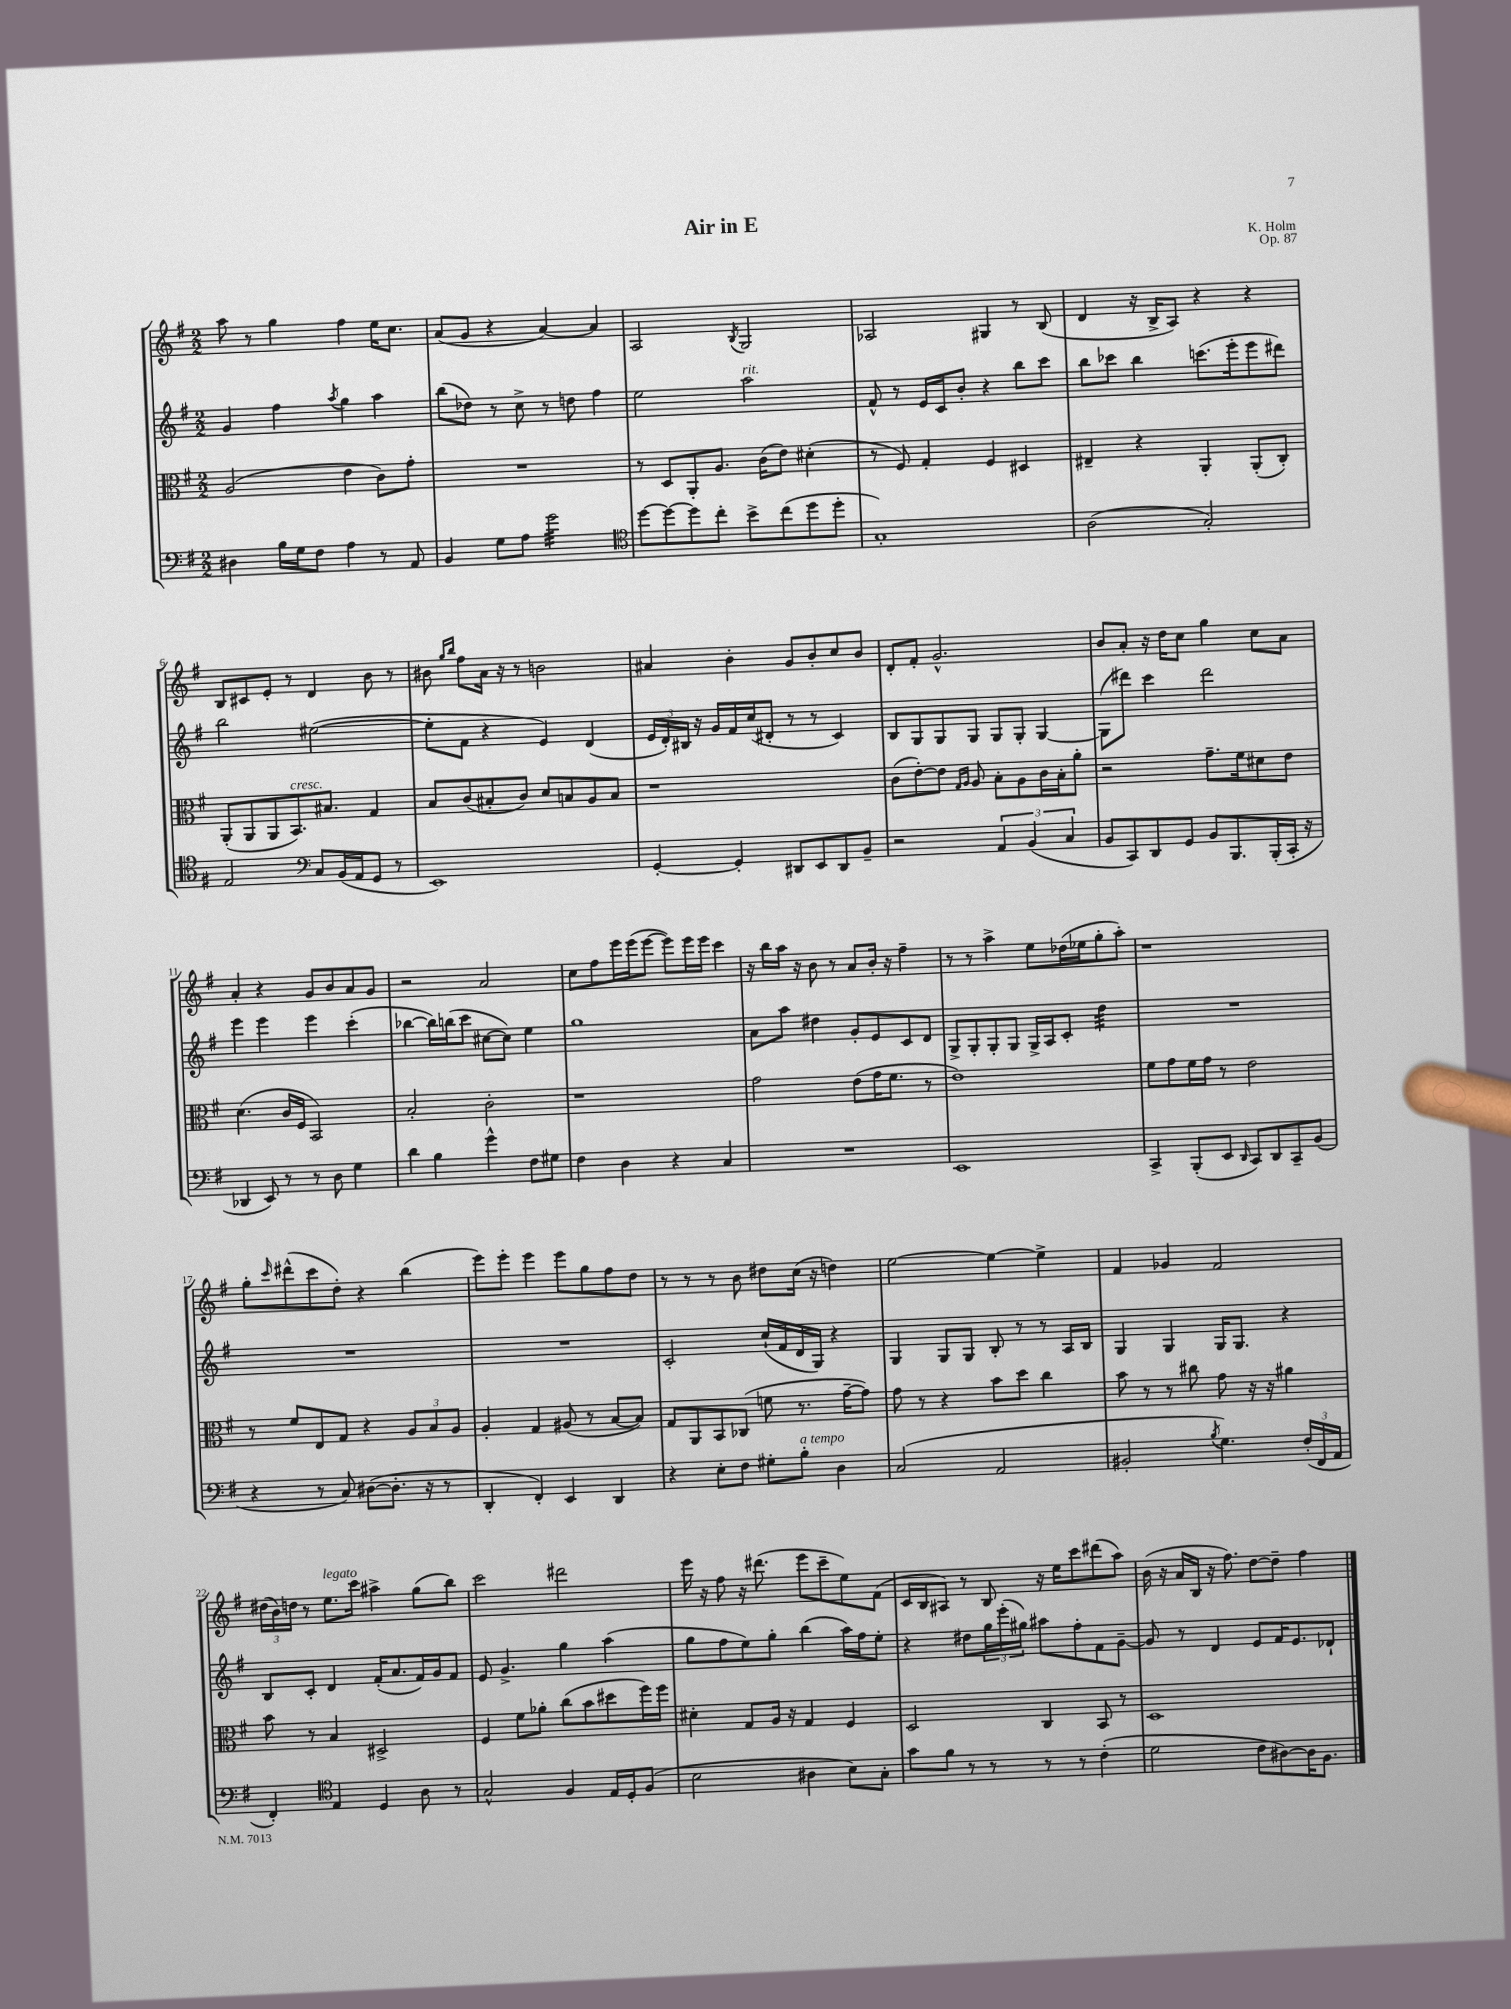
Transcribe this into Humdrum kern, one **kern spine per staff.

**kern	**kern	**kern	**kern
*staff4	*staff3	*staff2	*staff1
*clefF4	*clefC3	*clefG2	*clefG2
*k[f#]	*k[f#]	*k[f#]	*k[f#]
*M2/2	*M2/2	*M2/2	*M2/2
4D#\	(2A/	4g/	8aa\
.	.	.	8r
16B\LL	.	4ff#\	4gg\
16G\J	.	.	.
8F#\J	.	.	.
.	.	8qaa/	.
4A\	4e\	4gg\	4ff#\
8r	8c\L)	4aa\	16ee\LK
.	.	.	8.cc\J
8AA/	8g'\J	.	.
=	=	=	=
4BB/	1r	(8bb\L	(8a/L
.	.	8dd-\J)	8g/J
8G\L	.	8r	4r
8A\J	.	8cc^\	.
2g\	.	8r	[4a/)
.	.	8dd\	.
.	.	4ff#\	4a/]
=	=	=	=
*clefC4	*	*	*
[8dd\L	8r	2ee\	2A/
8dd\_	8D/L	.	.
8dd\]	8AA'/	.	.
8cc'\J	8.A/J	.	.
.	.	.	8qB/
8b^\L	.	2aa\	2G/
.	(16c\LK	.	.
(8cc\	8e\J)	.	.
8dd\	(4d#'\	.	.
8dd'\J	.	.	.
=	=	=	=
1G')	8r	8f#^^/	2A-/
.	8F#/)	8r	.
.	4G'/	16e/LL	.
.	.	16c/J	.
.	.	8b'/J	.
.	4F#/	4r	4G#/
.	4D#/	8bb\L	8r
.	.	8ccc\J	(8B/
=	=	=	=
(2A\	4E#~/	8bb\L	4d/
.	.	8ccc-\J	.
.	4r	4bb\	16r
.	.	.	16B^/LK
.	.	.	8A/J)
2G'/)	4AA'/	(8.ccc\L	4r
.	.	16eee'\k	.
.	(8AA'/L	8eee\	4r
.	8C'/J)	8ddd#\J)	.
=	=	=	=
2E/	(8AA'/L	2bb\	8B/L
.	8AA/	.	8c#/
.	8AA/	.	8e'/J
.	8.BB/)	.	8r
*clefF4	*	*	*
8C/L	.	([2ee#\	4d/
.	8.B#/J	.	.
(16BB/L	.	.	.
16AA/J	.	.	.
8GG/J	4G/	.	8b\
8r	.	.	8r
=	=	=	=
1EE)	8B/L	8ee#'\]L	8b#\
.	.	.	16qqgg/LL
.	.	.	16qqbb/JJ
.	(8c/	8f#\J	8ff#\L
.	8B#'/	4r	16a\Jk
.	.	.	16r
.	8c/J)	.	8r
.	8d/L	4e/)	2b\
.	8B/	.	.
.	8A/	(4d/	.
.	8B/J	.	.
=	=	=	=
[4GG'/	1r	24e/LL	4a#/
.	.	24d'/)	.
.	.	24B#/JJ	.
.	.	16r	.
.	.	16g/LL	.
4GG'/]	.	16f#/	4b'\
.	.	(16cc/J	.
.	.	8d#'/J	.
8DD#/L	.	8r	8g/L
8EE/	.	8r	8b'/
8DD#/	.	4c/)	8cc/
8BB~/J	.	.	8b/J
=	=	=	=
2r	(8c\L	8B/L	8d'/L
.	[8e'\)	8G/	8f#'/J
.	8e\]J	8G/	2.g^^/
.	16qqG/LL	.	.
.	16qqA/JJ	.	.
.	8A/	8G/J	.
6AA/	8B'\L	8G/L	.
.	8A\	8G'/J	.
(6BB/	.	.	.
.	16c\L	[4G/	.
.	16B'\J	.	.
6C/	.	.	.
.	8a'\J	.	.
=	=	=	=
8BB/L	2r	(8G\]L	8b/L
8CC/)	.	8ddd#\J)	8a'/J
8DD/	.	4ccc\	16r
.	.	.	16dd\LK
8GG/J	.	.	8cc\J
8BB/L	8.g~\L	2ddd#\	4gg\
8.BBB/	.	.	.
.	16f#\k	.	.
.	8d#\	.	8cc\L
(16BBB'/L	.	.	.
16CC'/JJ	8e\J	.	8a\J
16r	.	.	.
=	=	=	=
4DD-/	(4.d\	4eee\	4a'/
8EE/)	.	4eee\	4r
8r	16c/LL	.	.
.	16F#/JJ	.	.
8r	2BB/)	4eee\	8g/L
8D\	.	.	8b/
4G\	.	(4ccc'\	8a/
.	.	.	8g/J
=	=	=	=
4d\	2B'/	[4bb-\	2r
4B\	.	16bb-\]LL)	.
.	.	(16bb\J	.
.	.	8ccc\J	.
4g^^\	2c'\	[8cc#\L	2a/
.	.	8cc#\]J)	.
8F#\L	.	4ee\	.
8G#\J	.	.	.
=	=	=	=
4F#\	1r	1gg	8cc\L
.	.	.	8ff#\
4D\	.	.	16eee\L
.	.	.	(16eee\J
.	.	.	[8eee\J
4r	.	.	8eee\]L)
.	.	.	16eee\L
.	.	.	16eee\JJ
4C/	.	.	4ccc\
=	=	=	=
1r	2g\	8a\L	16r
.	.	.	16bb\LL
.	.	8aa\J	16aa\JJ
.	.	.	16r
.	.	4dd#\	8b\
.	.	.	8r
.	(8e\L	8g'/L	8a/L
.	16g\K	8e/	16b'/Jk
.	8.f#\J	.	16r
.	.	8c/	4ff#~\
.	8r	8d/J	.
=	=	=	=
1EE	1e)	8G^/L	8r
.	.	8G'/	8r
.	.	8G'/	4aa^\
.	.	8G/J	.
.	.	16G^/LL	8ee\L
.	.	16A/J	.
.	.	8c'/J	(16dd-\L
.	.	.	16ee-\J
.	.	4dd\	8gg'\
.	.	.	8aa'\J)
=	=	=	=
4CC^/	8f#\L	1r	1r
.	8g\	.	.
(8BBB'/L	16f#\L	.	.
.	16g\JJ	.	.
8EE/J	8r	.	.
16qqDD/	.	.	.
8CC/L)	2e\	.	.
8DD/	.	.	.
8CC~/	.	.	.
(8BB/J	.	.	.
=	=	=	=
4r	8r	1r	8gg'\L
.	.	.	16qqccc/
.	8f#/L	.	(8ddd#^^\
8r	8E/	.	8ccc\
8C/)	8G/J	.	8dd'\J)
([8D#\L	4r	.	4r
8.D#'\]J	.	.	.
.	12A/L	.	(4bb\
16r	.	.	.
.	12B/	.	.
8r	.	.	.
.	12A/J	.	.
=	=	=	=
4DD'/	4A'/	1r	8eee\L)
.	.	.	8eee'\J
4FF#'/)	4G/	.	4eee\
4EE/	(8A#/	.	8eee\L
.	8r	.	8gg\
4DD/	[8B/L	.	8ff#\
.	8B/]J)	.	8dd\J
=	=	=	=
4r	8G/L	2c'/	8r
.	8AA/	.	8r
8E'\L	8BB/	.	8r
8F#\J	(8C-/J	.	8b\
8G#'\L	8f\	(16cc`/LL	8dd#\L
.	.	16f#/	.
8B'\J	8.r	16d/	(16cc\Jk
.	.	16G/JJ)	16r
4D\	.	4r	4dd\)
.	[16g~\LK	.	.
.	8g\]J)	.	.
=	=	=	=
(2C/	8g\	4G/	[2ee\
.	8r	.	.
.	4r	8G/L	.
.	.	8G/J	.
2AA/	8b\L	8B'/	4ee\_
.	8dd\J	8r	.
.	4cc\	8r	4ee^\]
.	.	16A/LL	.
.	.	16B/JJ	.
=	=	=	=
2BB#'/	8b\	4G/	4f#/
.	8r	.	.
.	8r	4G/	4g-/
.	8cc#\	.	.
8qB/	.	.	.
4.G\)	8g\	16G/LK	2f#/
.	.	8.G/J	.
.	16r	.	.
.	16r	.	.
.	4a#\	4r	.
(24F#'/LL	.	.	.
24FF#/	.	.	.
24AA/JJ	.	.	.
=	=	=	=
4FF#'/)	8b\	8B/L	(24dd#\LL
.	.	.	24b\)
.	.	.	24dd\JJ
.	8r	8c'/J	8r
*clefC4	*	*	*
4E/	4B/	4d/	8.ee\L
.	.	.	16ccc\Jk
4D/	2D#^/	(16f#'/LK	4aa#^\
.	.	8.a/	.
8A\	.	16f#/L)	(8gg\L
.	.	16g/J	.
8r	.	8f#/J	8bb\J)
=	=	=	=
2G^^/	4F#/	8e/	2ccc\
.	.	4.g^/	.
.	8f#\L	.	.
.	8a-'\J	.	.
4F#/	(8cc\L	4gg\	2ddd#\
.	8b\	.	.
16E/LL	8dd#\	(4aa\	.
16D'/J	.	.	.
(8F#/J	16ff#\L)	.	.
.	16ff#\JJ	.	.
=	=	=	=
2B\	4d#'\	8gg\L	16eee\
.	.	.	16r
.	.	8ff#\	8ff#\
.	8G/L	8ee\)	16r
.	.	.	(8.ddd#\
.	16A/Jk	8gg'\J	.
.	16r	.	.
4A#\	4G/	(4bb\	8eee\L
.	.	.	8ccc~\
8B\L)	4F#/	16aa\LL)	8ee\)
.	.	16ff#\J	.
8G'\J	.	8ee'\J	(8f#\J
=	=	=	=
8g\L	2D/	4r	16c/LL
.	.	.	16B/J
8f#\J	.	.	8A#/J)
8r	.	8dd#\L	8r
8r	.	24gg\L	8B/
.	.	(24eee'\	.
.	.	24gg#\JJ)	.
8r	4C/	8aa#\L	16r
.	.	.	16ee\LK
8r	.	8ff#'\	8ccc\
(4c'\	8BB/	8f#\	(8ddd#\
.	8r	[8g~\J	8aa\J)
=	=	=	=
2d\	1D	8g/]	(16b\
.	.	.	16r
.	.	8r	16a/LL
.	.	.	16B/JJ
.	.	4d/	16r
.	.	.	8.ff#\)
8c\L	.	8e/L	[8dd\L
[8A#\)	.	16f#/K	8dd~\]J
.	.	8.e/	.
16A#\]K	.	.	4ff#\
8.F#\J	.	.	.
.	.	8d-`/J	.
==	==	==	==
*-	*-	*-	*-
